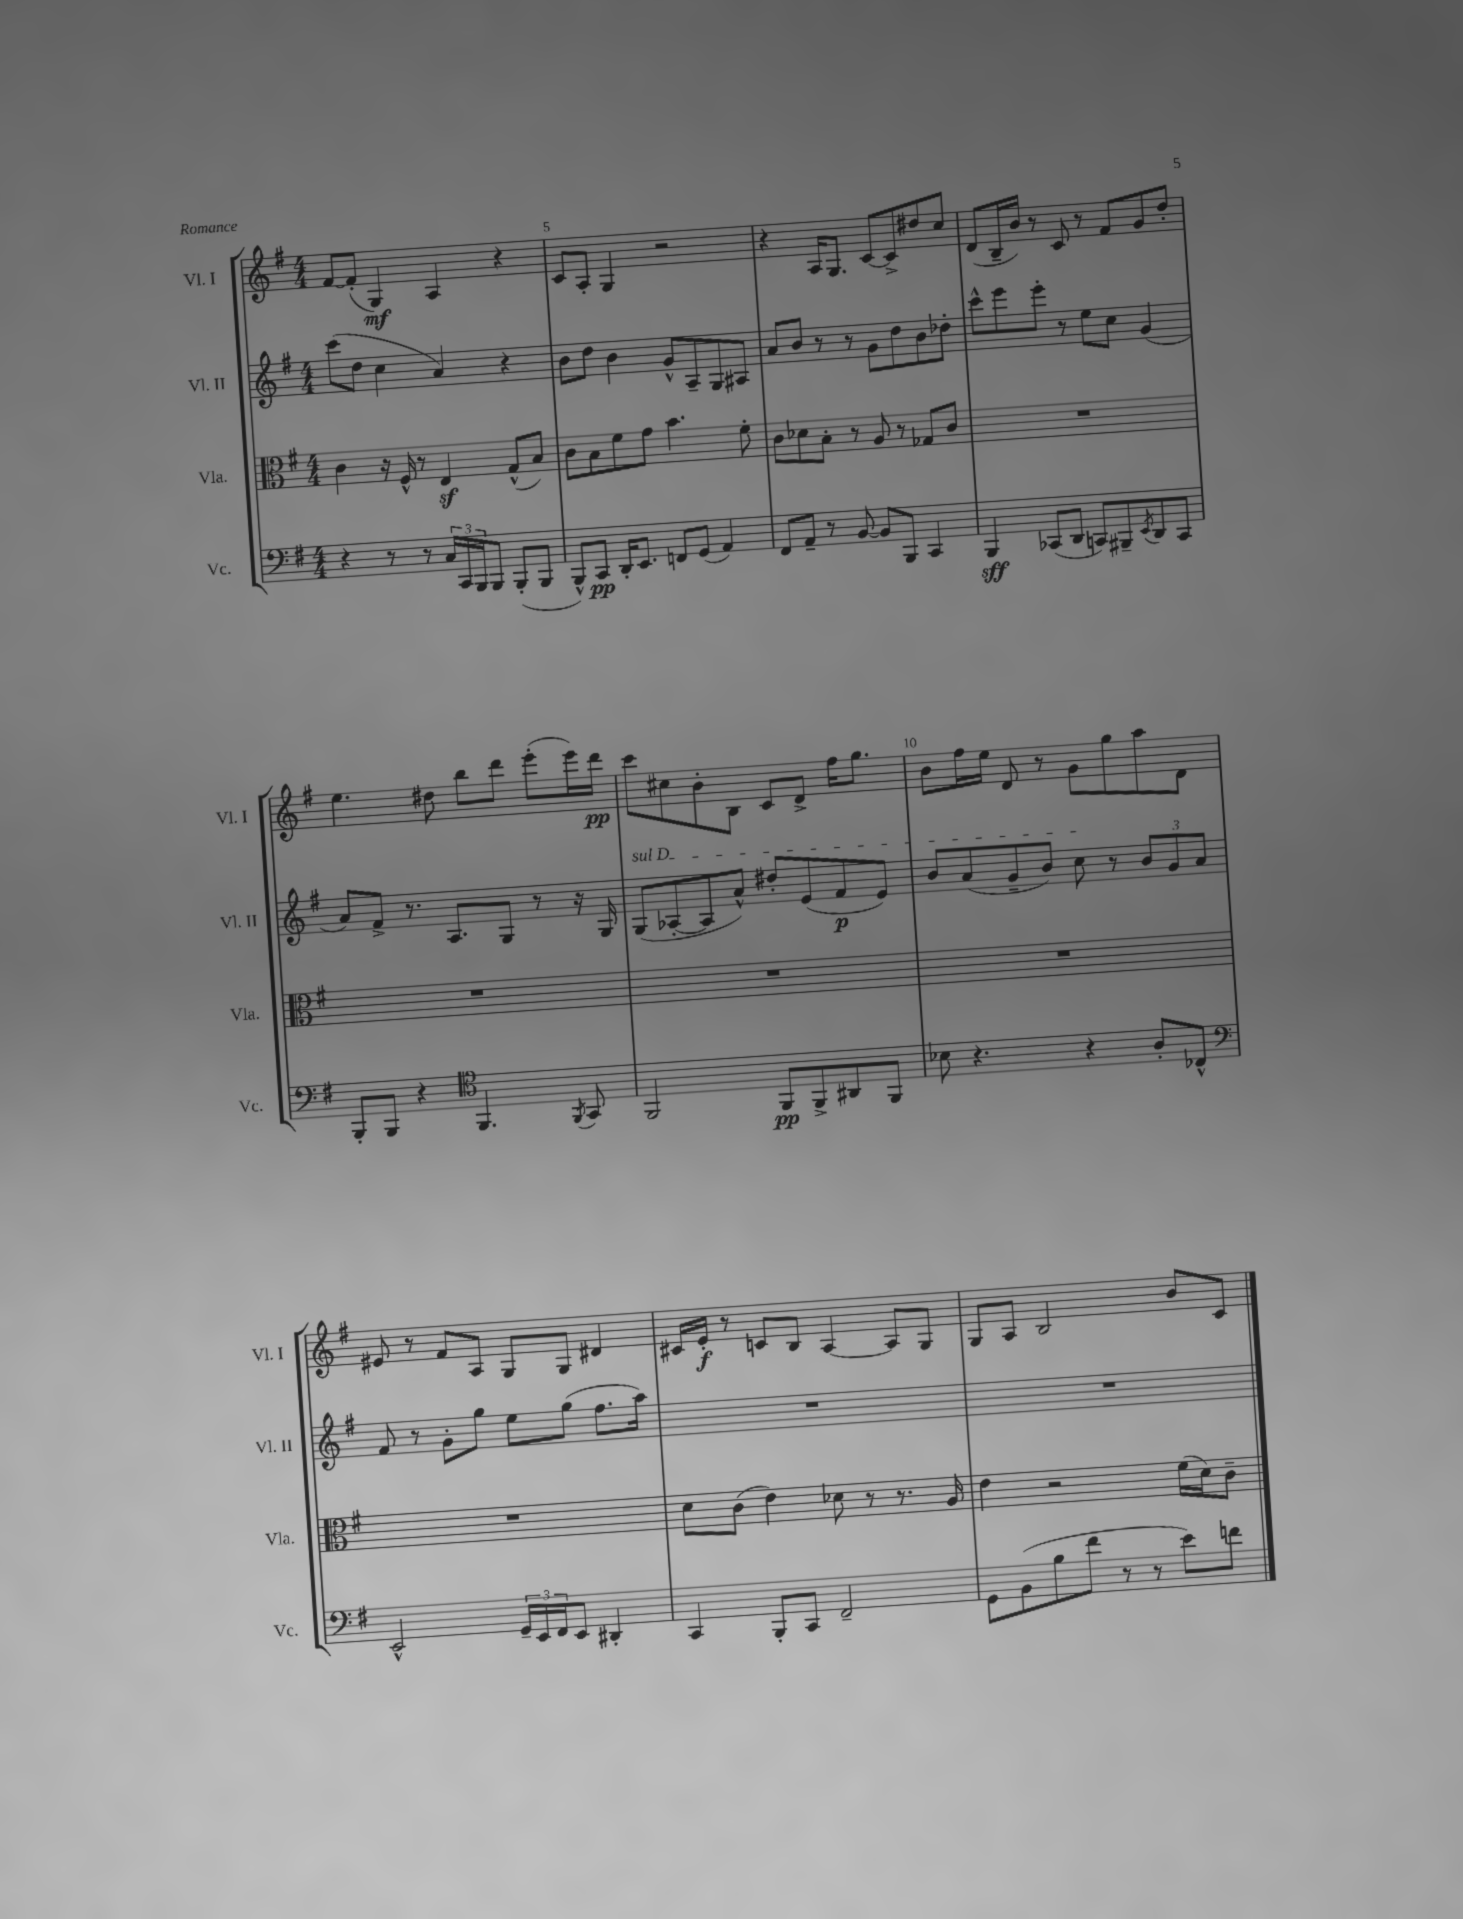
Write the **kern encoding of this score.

**kern	**dynam	**kern	**kern	**dynam	**kern	**dynam
*part4	*part4	*part3	*part2	*part2	*part1	*part1
*staff4	*staff4	*staff3	*staff2	*staff2	*staff1	*staff1
*I"Vc.	*	*I"Vla.	*I"Vl. II	*	*I"Vl. I	*
*I'Vc.	*	*I'Vla.	*I'Vl. II	*	*I'Vl. I	*
*clefF4	*	*clefC3	*clefG2	*	*clefG2	*
*k[f#]	*	*k[f#]	*k[f#]	*	*k[f#]	*
*M4/4	*	*M4/4	*M4/4	*	*M4/4	*
=4	=4	=4	=4	=4	=4	=4
4r	.	4c\	(8ccc\L	.	[8f#/L	.
.	.	.	8dd\J	.	(8f#'/J]	.
8r	.	16r	4cc\	.	4G/)	mf
.	.	16F#^^/	.	.	.	.
8r	.	8r	.	.	.	.
24C/LL	.	4Ez/	4a/)	.	4A/	.
24CC/	.	.	.	.	.	.
24BBB/J	.	.	.	.	.	.
8BBB/J	.	.	.	.	.	.
(8BBB'/L	.	(8G^^/L	4r	.	4r	.
8BBB/J	.	8B/J)	.	.	.	.
=5	=5	=5	=5	=5	=5	=5
8BBB^^/L)	.	8c\L	8b\L	.	8c/L	.
8CC/J	pp	8B\	8dd\J	.	8A'/J	.
16DD'/KL	.	8f#\	4b\	.	4G/	.
8.EE/J	.	.	.	.	.	.
.	.	8g\J	.	.	.	.
8FFn/L	.	4.b\	8g^^/L	.	2r	.
(8GG/J	.	.	8A~/	.	.	.
4AA/)	.	.	8G/	.	.	.
.	.	8f#'\	8A#X/J	.	.	.
=6	=6	=6	=6	=6	=6	=6
8FF#/L	.	8c\L	8a/L	.	4r	.
8AA~/J	.	8d-X\	8b/J	.	.	.
8r	.	8B'\J	8r	.	16A/KL	.
.	.	.	.	.	8.G/J	.
[8BB/	.	8r	8r	.	.	.
8BB/L]	.	8A/	8g\L	.	[8c/L	.
8BBB/J	.	8r	8dd\	.	8c^/]	.
4CC/	.	8G-X/L	8b\	.	8dd#X/	.
.	.	8c/J	8dd-X'\J	.	8cc/J	.
=7	=7	=7	=7	=7	=7	=7
4BBB/	sff	1r	8ccc^^\L	.	(8d/L	.
.	.	.	8eee\	.	16B~/L	.
.	.	.	.	.	16b/JJ)	.
(8CC-X/L	.	.	8eee'\J	.	8r	.
8DD/J	.	.	8r	.	8c/	.
8CCn/L)	.	.	8ee\L	.	8r	.
8BBB#X~/	.	.	8cc\J	.	8f#/L	.
8qEE/	.	.	.	.	.	.
8DD/	.	.	(4g/	.	8g/	.
8CC/J	.	.	.	.	8dd'/J	.
!!LO:LB:g=z
=8	=8	=8	=8	=8	=8	=8
8BBB'/L	.	1r	8a/L)	.	4.ee\	.
8BBB/J	.	.	8f#^/J	.	.	.
4r	.	.	8.r	.	.	.
.	.	.	.	.	8dd#X\	.
.	.	.	8.A/L	.	.	.
*clefC4	*	*	*	*	*	*
4.FF#/	.	.	.	.	8bb\L	.
.	.	.	8G/J	.	8ddd\J	.
.	.	.	8r	.	(8eee'\L	.
8qFF#/	.	.	.	.	.	.
8GG/	.	.	16r	.	16eee\L)	.
.	.	.	16G/	.	16ddd\JJ	pp
=9	=9	=9	=9	=9	=9	=9
!	!	!	!LO:TX:a:i:t=sul D	!	!	!
2FF#/	.	1r	(8G/L	.	8ccc\L	.
.	.	.	[8A-X'/	.	8cc#X\	.
.	.	.	8A-/]	.	8b'\	.
.	.	.	8a^^/J)	.	8B\J	.
8FF#/L	pp	.	8dd#X'/L	.	8c/L	.
8FF#^/	.	.	(8e/	.	8d^/J	.
8AA#X/	.	.	8f#/	p	16ff#\KL	.
.	.	.	.	.	8.gg\J	.
8FF#/J	.	.	8e/J)	.	.	.
=10	=10	=10	=10	=10	=10	=10
8B-X\	.	1r	8b/L	.	8b\L	.
4.r	.	.	(8a/	.	16ff#\L	.
.	.	.	.	.	16ee\JJ	.
.	.	.	8g~/	.	8d/	.
.	.	.	8b/J)	.	8r	.
4r	.	.	8cc\	.	8g\L	.
.	.	.	8r	.	8gg\	.
8A'/L	.	.	12b/L	.	8aa\	.
.	.	.	12g/	.	.	.
8C-X^^/J	.	.	.	.	8d\J	.
.	.	.	12a/J	.	.	.
!!LO:LB:g=z
=11	=11	=11	=11	=11	=11	=11
*clefF4	*	*	*	*	*	*
2EE^^/	.	1r	8f#/	.	8e#X/	.
.	.	.	8r	.	8r	.
.	.	.	8g'\L	.	8f#/L	.
.	.	.	8gg\J	.	8A/J	.
24GG~/LL	.	.	8ee\L	.	8G/L	.
24EE/	.	.	.	.	.	.
24FF#/J	.	.	.	.	.	.
8EE/J	.	.	(8gg\J	.	8G/J	.
4DD#X'/	.	.	8.ff#\L	.	4d#X/	.
.	.	.	16aa\Jk)	.	.	.
=12	=12	=12	=12	=12	=12	=12
4CC/	.	8d\L	1r	.	16c#X/LL	.
.	.	.	.	.	16e'/JJ	f
.	.	(8c\J	.	.	8r	.
8BBB'/L	.	4e\)	.	.	8cn/L	.
8CC/J	.	.	.	.	8B/J	.
2FF#~/	.	8d-X\	.	.	[4A/	.
.	.	8r	.	.	.	.
.	.	8.r	.	.	8A/L]	.
.	.	.	.	.	8G/J	.
.	.	16A/	.	.	.	.
=13	=13	=13	=13	=13	=13	=13
8GG\L	.	4e\	1r	.	8G/L	.
(8BB\	.	.	.	.	8A/J	.
8B\	.	2r	.	.	2B/	.
8f#\J	.	.	.	.	.	.
8r	.	.	.	.	.	.
8r	.	.	.	.	.	.
8e\L)	.	(16f#\LL	.	.	8b/L	.
.	.	16d\J)	.	.	.	.
8fn\J	.	8c~\J	.	.	8c/J	.
==	==	==	==	==	==	==
*-	*-	*-	*-	*-	*-	*-
